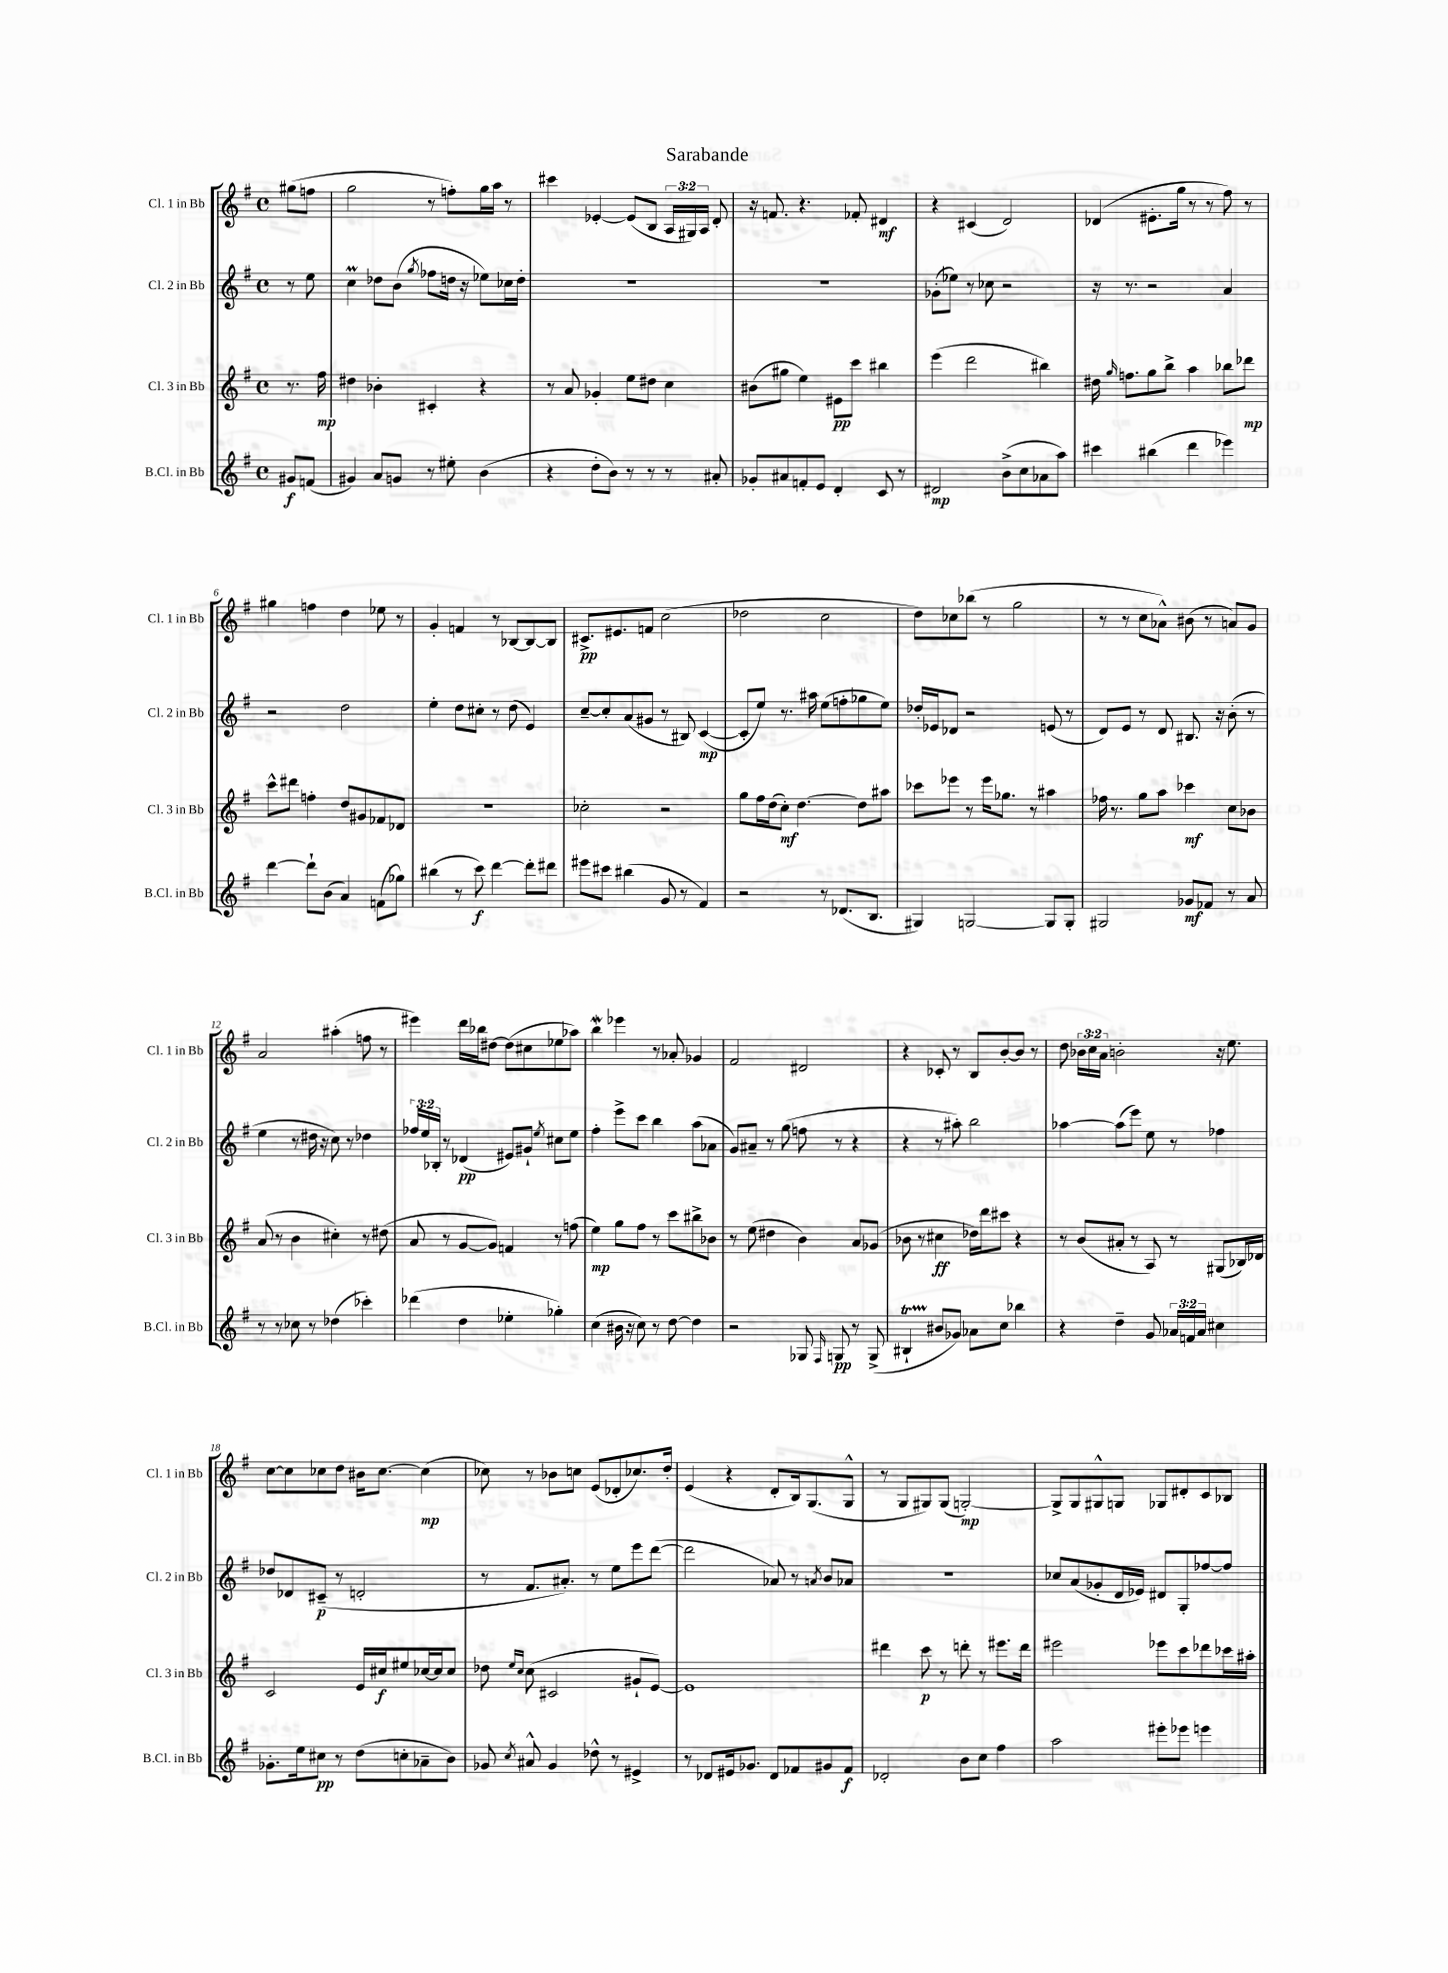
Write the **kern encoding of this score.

**kern	**kern	**kern	**kern
*staff4	*staff3	*staff2	*staff1
*clefG2	*clefG2	*clefG2	*clefG2
*k[f#]	*k[f#]	*k[f#]	*k[f#]
*M4/4	*M4/4	*M4/4	*M4/4
*met(c)	*met(c)	*met(c)	*met(c)
8g#	8.r	8r	(8gg#
(8f	.	8ee	8ff
.	16ff#	.	.
=	=	=	=
4g#)	4dd#	4cc	2gg
8a	4b-'	8dd-	.
8g	.	(8b	.
.	.	8qgg	.
8r	4c#'	8ff-	8r
8ee#'	.	16dd	8ff')
.	.	16r	.
(4b	4r	8ee-)	16gg
.	.	.	16aa
.	.	16cc-	8r
.	.	16dd'	.
=	=	=	=
4r	8r	1r	4ccc#
.	8a	.	.
8dd'	4g-'	.	[4e-'
8b)	.	.	.
8r	8ee	.	(8e-]
8r	8dd#	.	8B
8r	4cc	.	24A
.	.	.	24G#)
.	.	.	24A
8a#'	.	.	8d'
=	=	=	=
8g-'	(8b#	1r	16r
.	.	.	8.f
8a#	8gg#	.	.
8f'	4ee)	.	4.r
8e	.	.	.
4d'	8e#	.	.
.	8ccc	.	8f-'
8c	4bb#	.	4d#
8r	.	.	.
=	=	=	=
2d#	(4eee	(8g-'	4r
.	.	8ee-)	.
.	2ddd	8r	(4c#
.	.	8cc-	.
(8b^	.	2r	2d)
8cc	.	.	.
8a-	4bb#)	.	.
8aa)	.	.	.
=	=	=	=
4ccc#	16dd#	16r	(4d-
.	16qqgg	.	.
.	8.ff	8.r	.
(4bb#	8gg	2r	8.e#'
.	8bb^	.	.
.	.	.	16gg
4ddd	4aa	.	8r
.	.	.	8r
4eee-)	8bb-	4a	8ff#)
.	8ddd-	.	8r
=	=	=	=
[4ddd	8ccc^^	2r	4gg#
.	8ddd#	.	.
8ddd`]	4ff'	.	4ff
(8b	.	.	.
4a)	8dd	2dd	4dd
.	8g#	.	.
(8f	8f-	.	8ee-
8gg-)	8d-	.	8r
=	=	=	=
(4bb#	1r	4ee'	4g'
8r	.	8dd	4f
8ccc)	.	8cc#'	.
[4ddd	.	8r	8r
.	.	(8dd	[8B-
8ddd']	.	4e)	8B-_
8ddd#	.	.	8B-]
=	=	=	=
8eee#	2cc-'	[8cc~	8.c#^
8ccc#	.	8cc']	.
.	.	.	8.e#
(4bb#	.	(8a	.
.	.	8g#	8f
8g	2r	8r	(2cc
8r	.	8B#)	.
4f#)	.	([4c	.
=	=	=	=
2r	8gg	8c']	2dd-
.	16ff#	8ee)	.
.	(16dd	.	.
.	8cc')	8.r	.
.	[4.dd	.	.
.	.	16aa#	.
8r	.	(8ee	2cc
(8.d-	.	8ff'	.
.	8dd]	8gg-	.
8.B	.	.	.
.	8aa#	8ee)	.
=	=	=	=
4G#)	8ccc-	16dd-'	8dd)
.	.	16e-	.
.	8eee-	8d-	8cc-
[2G	8r	2r	(8bb-
.	16eee-	.	8r
.	8.gg-	.	.
.	.	.	2gg
.	8r	.	.
8G]	4aa#	(8e	.
8G'	.	8r	.
=	=	=	=
2G#	16ff-	8d)	8r
.	8.r	.	.
.	.	8e	8r
.	8gg	8r	8cc
.	8aa	8d	8a-^^)
8g-	4ccc-	8.B#	(8b#
8f-	.	.	8r
.	.	16r	.
8r	8cc	(8b'	8a)
8a	8b-	8r	8g
=	=	=	=
8r	(8a	4ee	2a
8r	8r	.	.
8cc-	4b	8r	.
8r	.	16dd#	.
.	.	16r	.
(4dd-	4cc#')	8cc)	(4aa#'
.	.	8r	.
4ccc-')	8r	4dd-	8ff
.	(8dd#	.	8r
=	=	=	=
(4ddd-	8a	24ff-	4eee#)
.	.	24ee	.
.	.	24B-'	.
.	8r	8r	.
4dd	[8g	(4d-	16ddd
.	.	.	16bb-
.	8g])	.	[8dd#
4ee-'	4f	8e#)	(8dd#]
.	.	8g#`	8cc#
.	.	8qee	.
4gg-')	8r	8cc#	8ee-
.	(8ff	8ee	8aa-)
=	=	=	=
(4cc	4ee)	4ff#'	4bb
16b#	8gg	8eee^	4eee-
16r	.	.	.
8cc)	8ff#	8ccc	.
8r	8r	4bb	8r
[8dd	8ccc	.	8a-'
4dd]	8bb#^	(8aa	4g-
.	8b-	8a-	.
=	=	=	=
2r	8r	8g)	2f#
.	(8ee	8a#~	.
.	4dd#	8r	.
.	.	(8gg	.
8G-	4b)	8ff	2d#
16qqF#	.	.	.
8G	.	8r	.
8r	8a	4r	.
(8G^	(8g-	.	.
=	=	=	=
4B#`	8b-	4r	4r
.	8r	.	.
8b#	4cc#	8r	8c-'
8g-)	.	8aa#')	8r
8a-	16dd-)	2bb	8B
.	16ddd	.	.
8cc	8ccc#	.	[8b'
4bb-	4r	.	8b]
.	.	.	8r
=	=	=	=
4r	8r	[4aa-	8dd
.	(8b	.	24b-
.	.	.	24cc
.	.	.	24a
4dd~	8a#'	(8aa-]	2b'
.	8r	8eee)	.
8g	8A)	8ee	.
24a-	8r	8r	.
24f	.	.	.
24a-	.	.	.
4cc#	(8G#	4ff-	16r
.	.	.	8.ee
.	16B-)	.	.
.	16d-	.	.
=	=	=	=
8.g-'	2c	8dd-	[8cc
.	.	8d-	8cc]
16ee	.	.	.
8cc#	.	(8c#~	8cc-
8r	.	8r	8dd
(8dd	16e	2d'	16b#
.	16cc#	.	[8.cc-
8cc'	8ee#	.	.
8a-~	[16cc-	.	(4cc-]
.	16cc-]	.	.
8b)	8cc-	.	.
=	=	=	=
8g-	8dd-	8r	8cc-)
.	16qqee	.	.
8qcc	16qqcc	.	.
8a#^^	(8cc	8.f#	8r
4g-	2c#	.	8b-
.	.	8.a#')	.
.	.	.	8cc
8dd-^^	.	8r	(8e
8r	.	8ee	8d-'
4e#^	8g#`	8eee	8.cc-)
.	[8e)	([8ddd	.
.	.	.	16dd'
=	=	=	=
8r	1e]	2ddd]	(4e
8d-	.	.	.
16e#	.	.	4r
8.g-	.	.	.
8d-	.	8a-)	8d'
8f-	.	8r	16B)
.	.	.	(8.G
.	.	8qa	.
8g#	.	8b	.
8f-	.	8a-	8G^^
=	=	=	=
2d-'	4ddd#	1r	8r
.	.	.	8G
.	8ccc	.	8G#)
.	8r	.	(8G#
8b	8ddd'	.	[2G')
8cc	8r	.	.
4ff#	8.eee#	.	.
.	16ddd	.	.
=	=	=	=
2aa	2eee#	8cc-	8G^]
.	.	(8a	8G
.	.	8g-'	8G#^^
.	.	16d	8G
.	.	16e-)	.
8eee#'	8eee-	8d#	8G-
8eee-	8ccc	8G'	8d#'
4eee	8ddd-	[8ff-	8c
.	16ccc-	8ff-]	8B-
.	16aa#'	.	.
==	==	==	==
*-	*-	*-	*-
